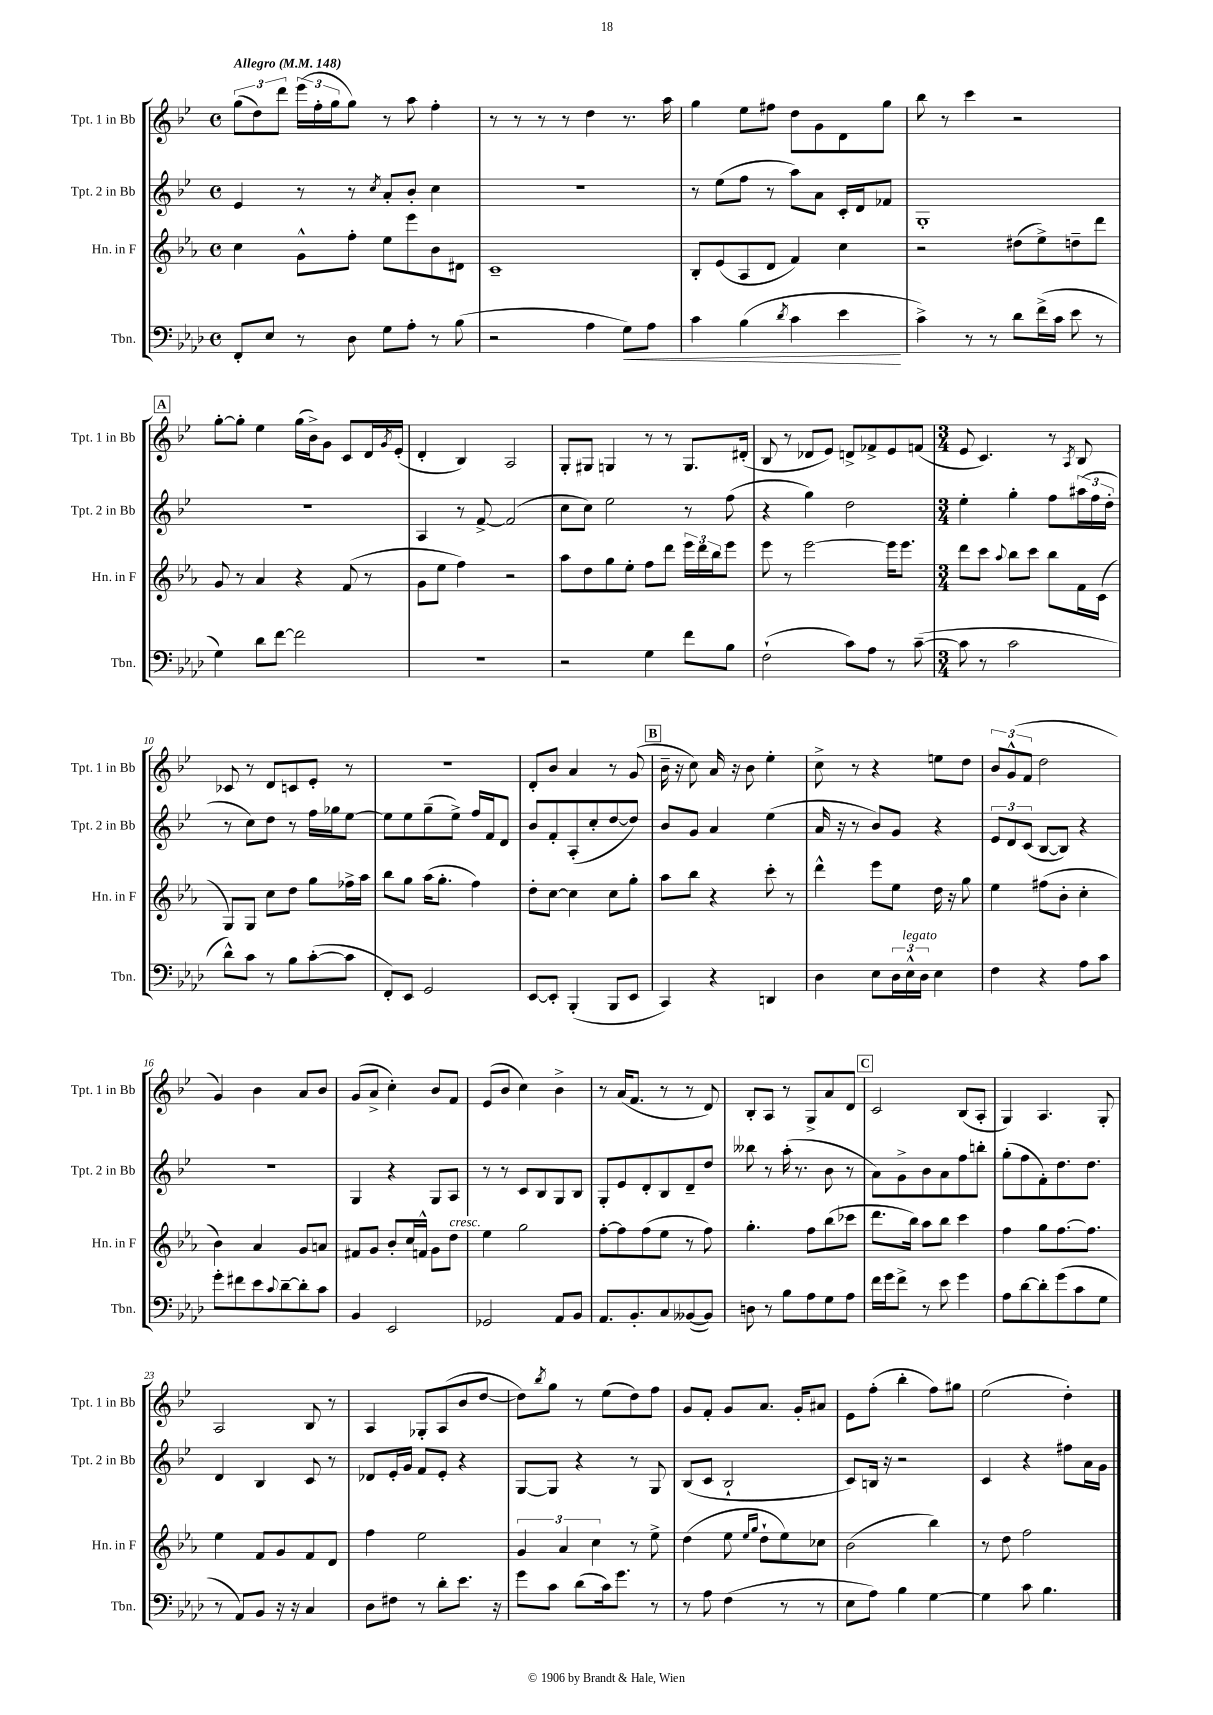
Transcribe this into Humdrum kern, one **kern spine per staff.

**kern	**kern	**kern	**kern
*staff4	*staff3	*staff2	*staff1
*clefF4	*clefG2	*clefG2	*clefG2
*k[b-e-a-d-]	*k[b-e-a-]	*k[b-e-]	*k[b-e-]
*M4/4	*M4/4	*M4/4	*M4/4
*met(c)	*met(c)	*met(c)	*met(c)
*MM148	*MM148	*MM148	*MM148
8FF'/L	4cc\	4e-/	(12gg\L
.	.	.	12dd\)
8E-/J	.	.	.
.	.	.	12ddd\J
8r	8g^^\L	8r	(24eee-\LL
.	.	.	24ff'\
.	.	.	24gg\J
8D-\	8ff'\J	8r	8gg\J)
.	.	8qcc/	.
8G\L	8ee-\L	8a'/L	8r
8A-'\J	8eee-\	8b-'/J	8aa\
8r	8b-\	4cc\	4ff'\
(8B-\	8d#\J	.	.
=	=	=	=
2r	1c~	1r	8r
.	.	.	8r
.	.	.	8r
.	.	.	8r
4A-\	.	.	4dd\
8G\L)	.	.	8.r
8A-\J	.	.	.
.	.	.	16aa\
=	=	=	=
4c\	8B-'/L	8r	4gg\
.	(8e-/	(8ee-\L	.
(4B-\	8A-/	8ff\J	8ee-\L
.	8d/J	8r	8ff#\J
8qd-/	.	.	.
4c\	4f/)	8aa\L)	8dd\L
.	.	8a\J	8g\
4e-\	4cc\	16c'/LL	8d\
.	.	16d/J	.
.	.	8f-/J	8gg\J
=	=	=	=
4c^\)	2r	1G'	8bb-\
.	.	.	8r
8r	.	.	4ccc\
8r	.	.	.
8d-\L	(8dd#\L	.	2r
(16f^\L	8ee-^\)	.	.
16c\JJ	.	.	.
8e-\	8dd~\	.	.
8r	8ddd\J	.	.
=	=	=	=
4G\)	8g/	1r	[8gg'\L
.	8r	.	8gg'\]J
8d-\L	4a-/	.	4ee-\
[8f\J	.	.	.
2f\]	4r	.	(16gg\LL
.	.	.	16b-^\J)
.	.	.	8g\J
.	(8f/	.	8c/L
.	8r	.	16d/L
.	.	.	8qg/
.	.	.	(16e-'/JJ
=	=	=	=
1r	8g\L	4A/	4d'/
.	8ee-\J	.	.
.	4ff\)	8r	4B-/)
.	.	[8f^/	.
.	2r	(2f/]	2A/
=	=	=	=
2r	8aa-\L	8cc\L	8G'/L
.	8dd\	8cc\J)	8G#/J
.	8gg\	2ee-\	4G/
.	8ee-'\J	.	.
4G\	8ff\L	.	8r
.	8ddd\J	.	8r
8f\L	24eee-\LL	8r	8.G/L
.	24ddd\	.	.
.	24bb-\J	.	.
8B-\J	8eee-\J	(8ff\	.
.	.	.	(16d#'/Jk
=	=	=	=
(2F`\	8eee-\	4r	8B-/
.	8r	.	8r
.	[2eee-\	4gg\)	8d-/L
.	.	.	8e-/J)
8c\L)	.	2dd\	8d^/L
8A-\J	.	.	8f-^/
8r	16eee-\]LK	.	8e-/
.	8.eee-\J	.	.
([8c~\	.	.	(8f/J
=	=	=	=
*M3/4	*M3/4	*M3/4	*M3/4
8c\]	8ddd\L	4ee-'\	8e-/
8r	8ccc\J	.	4.c/)
.	8qqaa-/	.	.
2c\	8bb-\L	4gg'\	.
.	8ccc\J	.	.
.	8bb-\L	8ff\L	8r
.	.	.	8qA/
.	16f\L	(24aa#\L	8B-/
.	.	24ff\	.
.	(16c\JJ	.	.
.	.	24dd'\JJ	.
=	=	=	=
8d-^^\L)	8G/L)	8r	8c-/
8c\J	8G/J	8cc\L)	8r
8r	8cc\L	8dd\J	8d/L
8B-\L	8dd\J	8r	8c/
([8c'\	8gg\L	16ff\LL	8e-'/J
.	.	16gg-\J	.
8c\]J	16ff-^\L	[8ee-\J	8r
.	16aa-\JJ	.	.
=	=	=	=
8FF'/L)	8bb-\L	8ee-\]L	2.r
8EE-/J	8gg\J	8ee-\	.
2GG/	(16aa-\LK	(8gg~\	.
.	8.gg'\J	.	.
.	.	8ee-^\J)	.
.	4ff\)	16ff/LL	.
.	.	16f/J	.
.	.	8d/J	.
=	=	=	=
[8EE-/L	8dd'\L	8b-/L	8d'/L
8EE-'/]J	[8cc\J	8f'/	8b-/J
(4BBB-'/	4cc\]	(8A'/	4a/
.	.	8cc'/	.
8BBB-/L	8cc\L	[8dd/	8r
8EE-/J	8gg'\J	8dd/]J)	(8g/
=	=	=	=
4CC/)	8aa-\L	8b-/L	16b-~\
.	.	.	16r
.	8bb-\J	8g/J	8cc\)
4r	4r	4a/	16a/
.	.	.	16r
.	.	.	8b-\
4DD/	8ccc'\	(4ee-\	4ee-'\
.	8r	.	.
=	=	=	=
4D-\	4ddd^^\	16a/	8cc^\
.	.	16r	.
.	.	8r	8r
8E-\L	8eee-\L	8b-/L)	4r
24D-\L	8ee-\J	8g/J	.
24E-^^\	.	.	.
24D-\JJ	.	.	.
4E-\	16dd\	4r	8ee\L
.	16r	.	.
.	8gg\	.	8dd\J
=	=	=	=
4F\	4ee-\	12e-/L	12b-/L
.	.	12d/	(12g^^/
.	.	(12c/J	12f/J
4r	(8ff#\L	[8B-/L	2dd\
.	8b-'\J	8B-/]J)	.
8A-\L	4cc'\	4r	.
8c\J	.	.	.
=	=	=	=
8g'\L	4b-\)	2.r	4g/)
8f#\	.	.	.
8e-\	4a-/	.	4b-\
8qqc/	.	.	.
[8d-~\	.	.	.
8d-'\]	8g/L	.	8a/L
8c\J	8a/J	.	8b-/J
=	=	=	=
4BB-/	8f#/L	4G/	(8g/L
.	8g/J	.	8a^/J
2EE-/	8b-'/L	4r	4cc'\)
.	16cc/L	.	.
.	16f^^/JJ	.	.
.	8g\L	8G/L	8b-/L
.	8dd\J	8A/J	8f/J
=	=	=	=
2GG-/	4ee-\	8r	(8e-/L
.	.	8r	8b-/J
.	2gg\	8c/L	4cc\)
.	.	8B-/	.
8AA-/L	.	8G/	4b-^\
8BB-/J	.	8B-/J	.
=	=	=	=
8.AA-/L	[8ff'\L	8G'/L	8r
.	8ff\]	8e-/	(16a/LK
8.BB-'/	.	.	8.f/J
.	(8ff\	8d'/	.
8C/	8ee-\J	8B-/	8r
([8BB--/	8r	8d~/	8r
8BB--/]J)	8ff\)	8dd/J	8d/)
=	=	=	=
8D\	4.gg'\	8bb--\	8B-'/L
8r	.	8r	8A/J
8B-\L	.	(16aa'\	8r
.	.	8.r	.
8A-\	8ff\L	.	8G^/L
8G\	(8bb-\	8b-\	8a/
8A-\J	8ccc-\J	8r	8d/J
=	=	=	=
16f\LL	8.ddd\L	8a\L)	2c/
16g\J	.	.	.
8f^\J	.	8g^\	.
.	16bb-\Jk)	.	.
8r	8aa-\L	8b-\	.
8e-\	8bb-\J	8a\	.
4g\	4ccc\	8ff\	(8B-/L
.	.	8bb'\J	8A'/J
=	=	=	=
8A-\L	4ff\	(8gg'\L	4G/)
[8d-\	.	8ff\	.
8d-'\]	8gg\L	8f'\)	4.A/
(8g\	[8.ff\	8.dd\	.
8c\	.	.	.
.	8.ff\]J	8.dd\J	.
8G\J	.	.	8G'/
=	=	=	=
8r	4ee-\	4d/	2A/
8AA-/L)	.	.	.
8BB-/J	8f/L	4B-/	.
16r	8g/	.	.
16r	.	.	.
4C/	8f/	8c/	8B-/
.	8d/J	8r	8r
=	=	=	=
8D-\L	4ff\	8d-/L	4A/
8F#\J	.	16e-'/L	.
.	.	16g/JJ	.
8r	2ee-\	8f/L	8G-'/L
8d-'\L	.	8e-'/J	(8A/
8.e-\J	.	4r	8b-/
.	.	.	[8dd/J
16r	.	.	.
=	=	=	=
8g\L	6g/	[8G/L	8dd\]L)
.	.	.	8qbb-/
8c\J	.	8G/]J	8gg\J
.	6a-/	.	.
(8d-\L	.	4r	8r
.	6cc\	.	.
16c\k)	.	.	(8ee-\L
8.g\J	.	.	.
.	8r	8r	8dd\)
8r	8ee-^\	8G/	8ff\J
=	=	=	=
8r	(4dd\	(8B-/L	8g/L
8A-\	.	8c/J	8f'/J
(4F\	8ee-\	2B-`/	8g/L
.	16qqee-/LL	.	.
.	16qqgg/JJ	.	.
.	8dd`\L	.	8.a/J
8r	8ee-\)	.	.
.	.	.	16g'/LK
8r	8cc-\J	.	8a#/J
=	=	=	=
8E-\L	(2b-\	8c/L)	8e-\L
8A-\J)	.	16B/Jk	(8ff'\J
.	.	16r	.
4B-\	.	2r	4bb-'\
[4G\	4bb-\)	.	8ff\L)
.	.	.	8gg#\J
=	=	=	=
4G\]	8r	4c/	(2ee-\
.	8dd\	.	.
8c\	2ff\	4r	.
4.B-\	.	.	.
.	.	8ff#\L	4dd'\)
.	.	16a\L	.
.	.	16g\JJ	.
==	==	==	==
*-	*-	*-	*-
